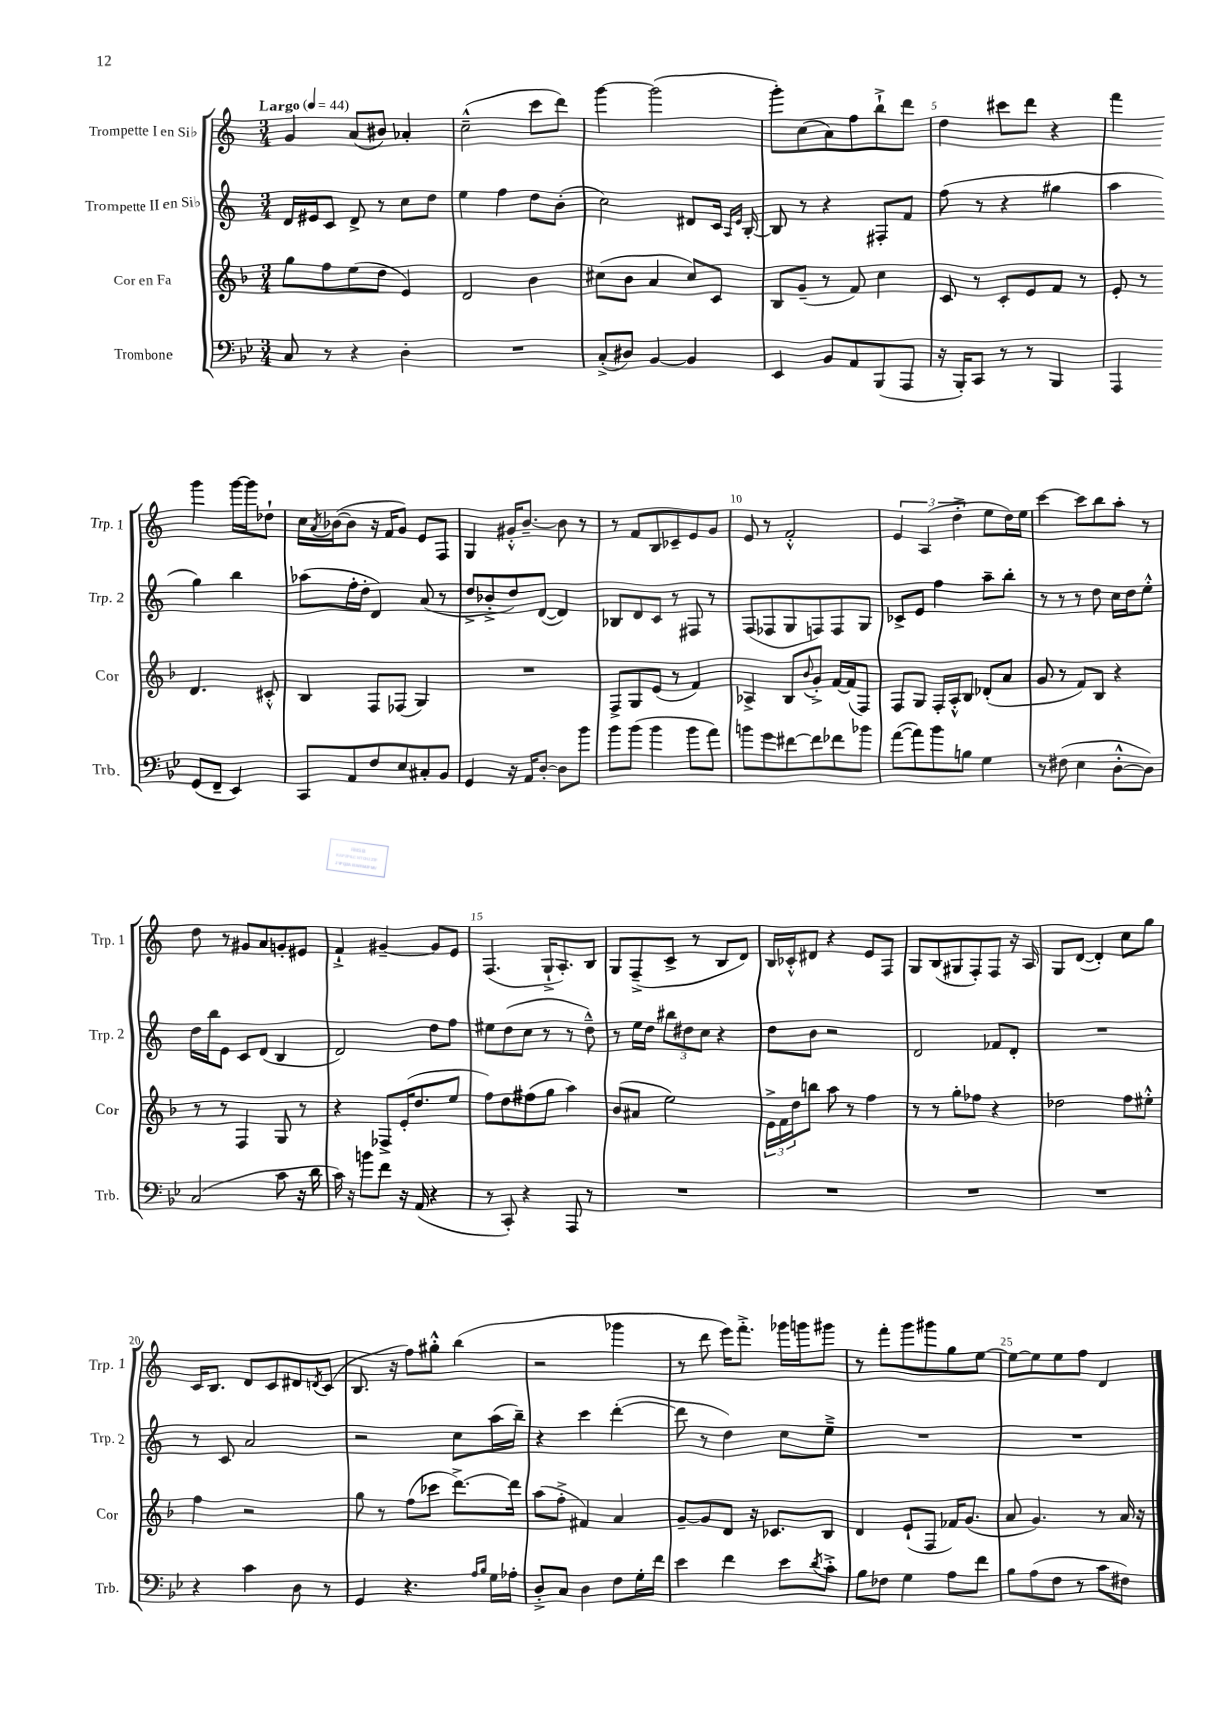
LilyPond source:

<<
\new StaffGroup <<
\new Staff = "s0" \with { instrumentName = "Trompette I en Sib" shortInstrumentName = "Trp. 1" } {
    \clef treble \key c \major \numericTimeSignature \time 3/4 \tempo "Largo" 4 = 44
    g'4 a'8( bis'8) aes'4-. |
    c''2---^( c'''8 d'''8) |
    g'''4~ g'''2( |
    g'''8-.) c''8( a'8) f''8 b''8-!-> d'''8 |
    d''4 cis'''8 d'''8 r4 |
    f'''4 g'''4 g'''16~ g'''16 des''8-! |
    c''16 \acciaccatura { a'8 } bes'16~( bes'8 r16 f'16 g'8) e'8 f8 |
    g4 gis'16-.-^ b'8.~-- b'8 r8 |
    r8 f'8 b8 ces'8-- e'8 g'8 |
    e'8 r8 f'2-.-^ |
    \tuplet 3/2 { e'4 a4( d''4-.-> } e''8 d''16) e''16 |
    c'''4~ c'''8 b''8 a''8-. r8 |
    d''8 r8 gis'8 a'8 g'8-. eis'8 |
    f'4-!-> gis'4~-- gis'8 e'8 |
    f4.( g16-!-> a8.-.) b8 |
    g8 f8--->( c'8-> r8 b8 d'8) |
    b16 ces'16-.-^ dis'8 r4 e'8 f8 |
    g8 b8( gis8 f8-.) f8 r16 a16 |
    g8 d'8~( d'4-.) c''8 g''8 |
    c'16 b8. d'8 c'8 dis'8 \acciaccatura { d'8 } c'8( |
    b8. r16 f''8) gis''8-.-^ b''4( |
    r2 ges'''4 |
    r8 d'''8 e'''16) f'''8.-.-> ges'''16 g'''16 gis'''8 |
    r8 f'''8-. g'''8 gis'''8 g''8 e''8~ |
    e''8~ e''8 e''8 f''8 d'4 \bar "|." |
}
\new Staff = "s1" \with { instrumentName = "Trompette II en Sib" shortInstrumentName = "Trp. 2" } {
    \clef treble \key c \major \numericTimeSignature \time 3/4
    d'16 eis'16 c'8 d'8-> r8 c''8 d''8 |
    e''4 f''4 d''8 b'8-.( |
    c''2) dis'8 c'16 \grace { a16 e'16 } b16~-. |
    b8 r8 r4 fis8-. f'8 |
    f''8( r8 r4 gis''4 |
    a''4 g''4) b''4 |
    aes''8( f''16-. d''16-. d'4) a'8( r8 |
    d''8-> bes'8-.-> d''8) d'8~( d'4) |
    bes8 d'8 c'8 r8 fis8 r8 |
    f8( fes8 g8 f8) f8 g8 |
    ces'8-> e'8 f''4 a''8-- b''8-. |
    r8 r8 r8 d''8 c''16 d''16 e''8-.-^ |
    d''16 b''16 e'8 c'8 d'8( b4 |
    d'2) d''8 f''8 |
    eis''8 d''8( c''8 r8 r8 d''8---^) |
    r8 e''16 d''16 \tuplet 3/2 { bis''8 dis''8 c''8 } r4 |
    d''8 b'8 r2 |
    d'2 fes'8 d'8-. |
    R2. |
    r8 c'8 a'2 |
    r2 c''8 a''16( b''16--) |
    r4 c'''4 d'''4~-.( |
    d'''8 r8 d''4) c''8 e''8---> |
    R2. |
    R2. \bar "|." |
}
\new Staff = "s2" \with { instrumentName = "Cor en Fa" shortInstrumentName = "Cor" } {
    \clef treble \key f \major \numericTimeSignature \time 3/4
    g''8 f''8 e''8( d''8 e'4) |
    d'2 bes'4 |
    cis''8( bes'8 a'4 cis''8) c'8 |
    bes8 g'8--( r8 f'8) c''4 |
    c'8 r8 c'8-. e'8 f'8 r8 |
    e'8-. r8 d'4. cis'8-.-^ |
    bes4 f8 fes8( g4) |
    R2. |
    f8-> g8 e'8( r8 f'4) |
    aes4-> bes8 \appoggiatura { bes'8 } g'8-.-> f'16~ f'16( f8) |
    f8 g8 f16-. a16-.-^ bes8 des'8-.( a'8 |
    g'8 r8 f'8) bes8 r4 |
    r8 r8 f4 g8 r8 |
    r4 fes8-> e'16-.( d''8. e''8 |
    f''8) d''8 fis''8( g''8 a''4) |
    bes'8( ais'8 e''2) |
    \tuplet 3/2 { e'16-> f'16 d''16 } b''8 a''8 r8 f''4 |
    r8 r8 g''8-. fes''8 r4 |
    des''2 f''8 eis''8-.-^ |
    f''4 r2 |
    g''8 r8 f''8( ces'''8 d'''8.~->) d'''16 |
    a''8( f''8-.-> fis'4) a'4 |
    g'8~-- g'8 d'8 r16 ces'8. bes8 |
    d'4 e'8-!( f8 fes'16) g'8.( |
    a'8 g'4.) r8 a'16 r16 \bar "|." |
}
\new Staff = "s3" \with { instrumentName = "Trombone" shortInstrumentName = "Trb." } {
    \clef bass \key bes \major \numericTimeSignature \time 3/4
    c8 r8 r4 d4-. |
    R2. |
    c8-.->( dis8) bes,4~ bes,4 |
    ees,4 bes,8 a,8 bes,,8( a,,8 |
    r16 bes,,16-.) c,8 r8 r8 bes,,4 |
    a,,4 g,8( f,8-- ees,4) |
    c,8 a,8 f8 ees8 cis8-. bes,8 |
    g,4 r16 a,16 d8~-. d8 bes'8 |
    bes'8 bes'8( bes'4 bes'8 a'8) |
    b'8 g'8 fis'8~ fis'8 fes'8 bes'8 |
    a'8~( a'8) bes'8 b8 g4 |
    r8 fis8( ees4 d8~-.-^ d8) |
    c2( c'8 r16 d'16 |
    c'16) r16 b'8 f'8 r16 a,16( r4 |
    r8 c,8-.) r4 a,,8 r8 |
    R2. |
    R2. |
    R2. |
    R2. |
    r4 c'4 d8 r8 |
    g,4 r4. \grace { a16 bes16 } g16 aes16-. |
    d8-.-> c8 d4 f8 g16-. f'16 |
    ees'4 f'4 ees'8 \acciaccatura { d'8 } c'8-.-> |
    bes8 fes8 g4 a8 f'8 |
    bes8 a8( f8 r8 c'8 fis8) \bar "|." |
}
>>
>>
\layout { \context { \Score \override BarNumber.break-visibility = ##(#f #t #t) barNumberVisibility = #(every-nth-bar-number-visible 5) } }
